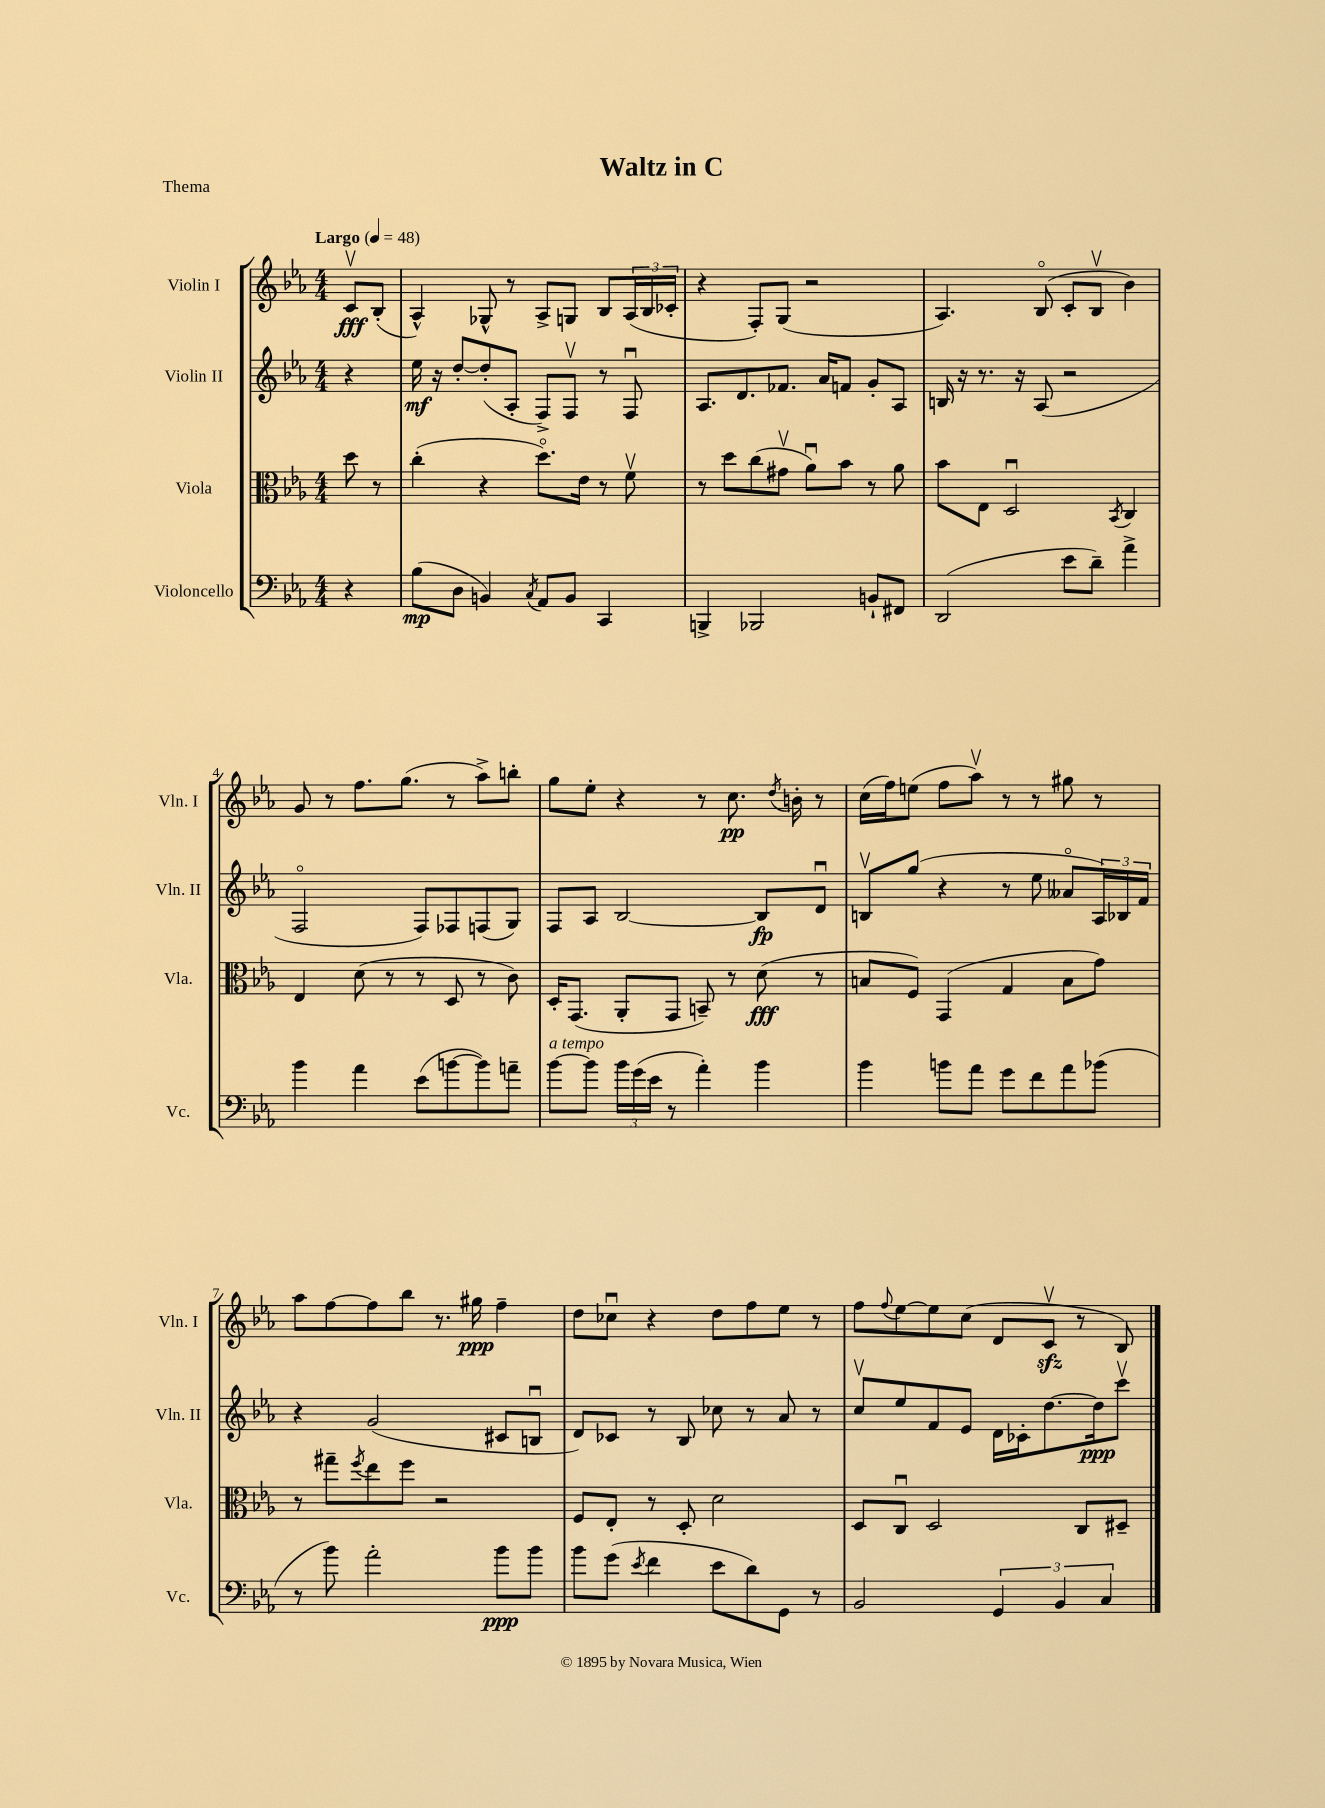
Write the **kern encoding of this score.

**kern	**dynam	**kern	**dynam	**kern	**dynam	**kern	**dynam
*part4	*part4	*part3	*part3	*part2	*part2	*part1	*part1
*staff4	*staff4	*staff3	*staff3	*staff2	*staff2	*staff1	*staff1
*I"Violoncello	*	*I"Viola	*	*I"Violin II	*	*I"Violin I	*
*I'Vc.	*	*I'Vla.	*	*I'Vln. II	*	*I'Vln. I	*
*clefF4	*	*clefC3	*	*clefG2	*	*clefG2	*
*k[b-e-a-]	*	*k[b-e-a-]	*	*k[b-e-a-]	*	*k[b-e-a-]	*
*M4/4	*	*M4/4	*	*M4/4	*	*M4/4	*
*MM48	*	*MM48	*	*MM48	*	*MM48	*
=	=	=	=	=	=	=	=
!	!	!	!	!	!	!LO:TX:a:B:t=Largo	!
4r	.	8dd\	.	4r	.	8cv/L	fff
.	.	8r	.	.	.	(8B-'/J	.
=1	=1	=1	=1	=1	=1	=1	=1
(8B-\L	mp	(4cc'\	.	16ee-\	mf	4A-^^/)	.
.	.	.	.	16r	.	.	.
8D\J	.	.	.	[8dd'/L	.	.	.
4BBn/)	.	4r	.	(8dd'/]	.	8G-X^^/	.
.	.	.	.	8A-'/J	.	8r	.
8qC/	.	.	.	.	.	.	.
8AA-/L	.	8.dd\L)	.	8F^/L)	.	8A-^/L	.
8BB/J	.	.	.	8Fv/J	.	8Gn/J	.
.	.	16e-\Jk	.	.	.	.	.
4CC/	.	8r	.	8r	.	8B-/L	.
.	.	8fv\	.	8Fu/	.	(24A-/L	.
.	.	.	.	.	.	24B-/	.
.	.	.	.	.	.	24c-X'/JJ	.
=2	=2	=2	=2	=2	=2	=2	=2
4BBBn^/	.	8r	.	8.A-/L	.	4r	.
.	.	8dd\L	.	.	.	.	.
.	.	.	.	8.d/	.	.	.
2BBB-X/	.	(8cc\	.	.	.	8F'/L)	.
.	.	8g#Xv\J	.	8.f-X/J	.	(8G/J	.
.	.	8a-u\L)	.	.	.	2r	.
.	.	.	.	16a-/KL	.	.	.
.	.	8b-\J	.	8fn/J	.	.	.
8BBn`/L	.	8r	.	8g'/L	.	.	.
8FF#X/J	.	8a-\	.	8A-/J	.	.	.
=3	=3	=3	=3	=3	=3	=3	=3
(2DD/	.	8b-\L	.	16Bn/	.	4.A-/)	.
.	.	.	.	16r	.	.	.
.	.	8E-\J	.	8.r	.	.	.
.	.	2Du/	.	.	.	.	.
.	.	.	.	16r	.	.	.
.	.	.	.	(8A-/	.	(8B-/	.
8e-\L	.	.	.	2r	.	8c'/L	.
8d~\J)	.	.	.	.	.	8B-v/J	.
.	.	8qBB-/	.	.	.	.	.
4a-^\	.	4C/	.	.	.	4b-\)	.
!!LO:LB:g=z
=4	=4	=4	=4	=4	=4	=4	=4
4b-\	.	4E-/	.	2F/	.	8g/	.
.	.	.	.	.	.	8r	.
4a-\	.	(8d\	.	.	.	8.ff\L	.
.	.	8r	.	.	.	.	.
.	.	.	.	.	.	(8.gg\J	.
(8e-\L	.	8r	.	8F/L)	.	.	.
[8bn\	.	8D/	.	8F-X/	.	8r	.
8b\])	.	8r	.	(8Fn/	.	8aa-^\L)	.
8an~\J	.	8c\)	.	8G/J)	.	8bbn'\J	.
=5	=5	=5	=5	=5	=5	=5	=5
!LO:TX:a:i:t=a tempo	!	!	!	!	!	!	!
[8b-\L	.	16D'/KL	.	8F/L	.	8gg\L	.
.	.	(8.GG/J	.	.	.	.	.
8b-\J]	.	.	.	8A-/J	.	8ee-'\J	.
24b-\LL	.	8AA-'/L	.	[2B-/	.	4r	.
(24g\	.	.	.	.	.	.	.
24e-\JJ	.	.	.	.	.	.	.
8r	.	8GG/J	.	.	.	.	.
4a-'\)	.	8BBn~/)	.	.	.	8r	.
.	.	8r	.	.	.	8.cc\	pp
4b-\	.	(8d\	fff	8B-/L]	fp	.	.
.	.	.	.	.	.	8qdd/	.
.	.	.	.	.	.	16bn'\	.
.	.	8r	.	8du/J	.	8r	.
=6	=6	=6	=6	=6	=6	=6	=6
4b-\	.	8Bn/L	.	8Bnv/L	.	(16cc\LL	.
.	.	.	.	.	.	16ff\J)	.
.	.	8F/J)	.	(8gg/J	.	(8een\J	.
8bn\L	.	(4GG/	.	4r	.	8ff\L	.
8a-\J	.	.	.	.	.	8aa-v\J)	.
8g\L	.	4G/	.	8r	.	8r	.
8f\	.	.	.	8ee-\	.	8r	.
8a-\	.	8B\L	.	8a--X/L	.	8gg#X\	.
(8b-X\J	.	8g\J)	.	24A-/L)	.	8r	.
.	.	.	.	24B-X/	.	.	.
.	.	.	.	24f/JJ	.	.	.
!!LO:LB:g=z
=7	=7	=7	=7	=7	=7	=7	=7
8r	.	8r	.	4r	.	8aa-\L	.
8b-\)	.	8gg#X~\L	.	.	.	[8ff\	.
.	.	8qff/	.	.	.	.	.
2a-'\	.	8ee-\	.	(2g/	.	8ff\]	.
.	.	8ff\J	.	.	.	8bb-\J	.
.	.	2r	.	.	.	8.r	.
.	.	.	.	.	.	16gg#X\	ppp
8b-\L	ppp	.	.	8c#X/L	.	4ff~\	.
8b-\J	.	.	.	8Bnu/J	.	.	.
=8	=8	=8	=8	=8	=8	=8	=8
8b-\L	.	8F/L	.	8d/L)	.	8dd\L	.
(8g\J	.	8E-'/J	.	8c-X/J	.	8cc-Xu\J	.
8qe-/	.	.	.	.	.	.	.
4f\	.	8r	.	8r	.	4r	.
.	.	8D'/	.	8B-/	.	.	.
8e-\L	.	2d\	.	8cc-X\	.	8dd\L	.
8d\)	.	.	.	8r	.	8ff\	.
8GG\J	.	.	.	8a-/	.	8ee-\J	.
8r	.	.	.	8r	.	8r	.
=9	=9	=9	=9	=9	=9	=9	=9
2BB-/	.	8D/L	.	8ccv/L	.	8ff\L	.
.	.	.	.	.	.	8qqff/	.
.	.	8Cu/J	.	8ee-/	.	[8ee-\	.
.	.	2D/	.	8f/	.	8ee-\]	.
.	.	.	.	8e-/J	.	(8cc\J	.
6GG/	.	.	.	16d\LL	.	8d/L	.
.	.	.	.	16c-X'\J	.	.	.
.	.	.	.	[8.dd\	.	8czzv/J	.
6BB-/	.	.	.	.	.	.	.
.	.	8C/L	.	.	.	8r	.
.	.	.	.	16dd\k]	ppp	.	.
6C/	.	.	.	.	.	.	.
.	.	8D#X~/J	.	8cccv\J	.	8B-/)	.
==	==	==	==	==	==	==	==
*-	*-	*-	*-	*-	*-	*-	*-
